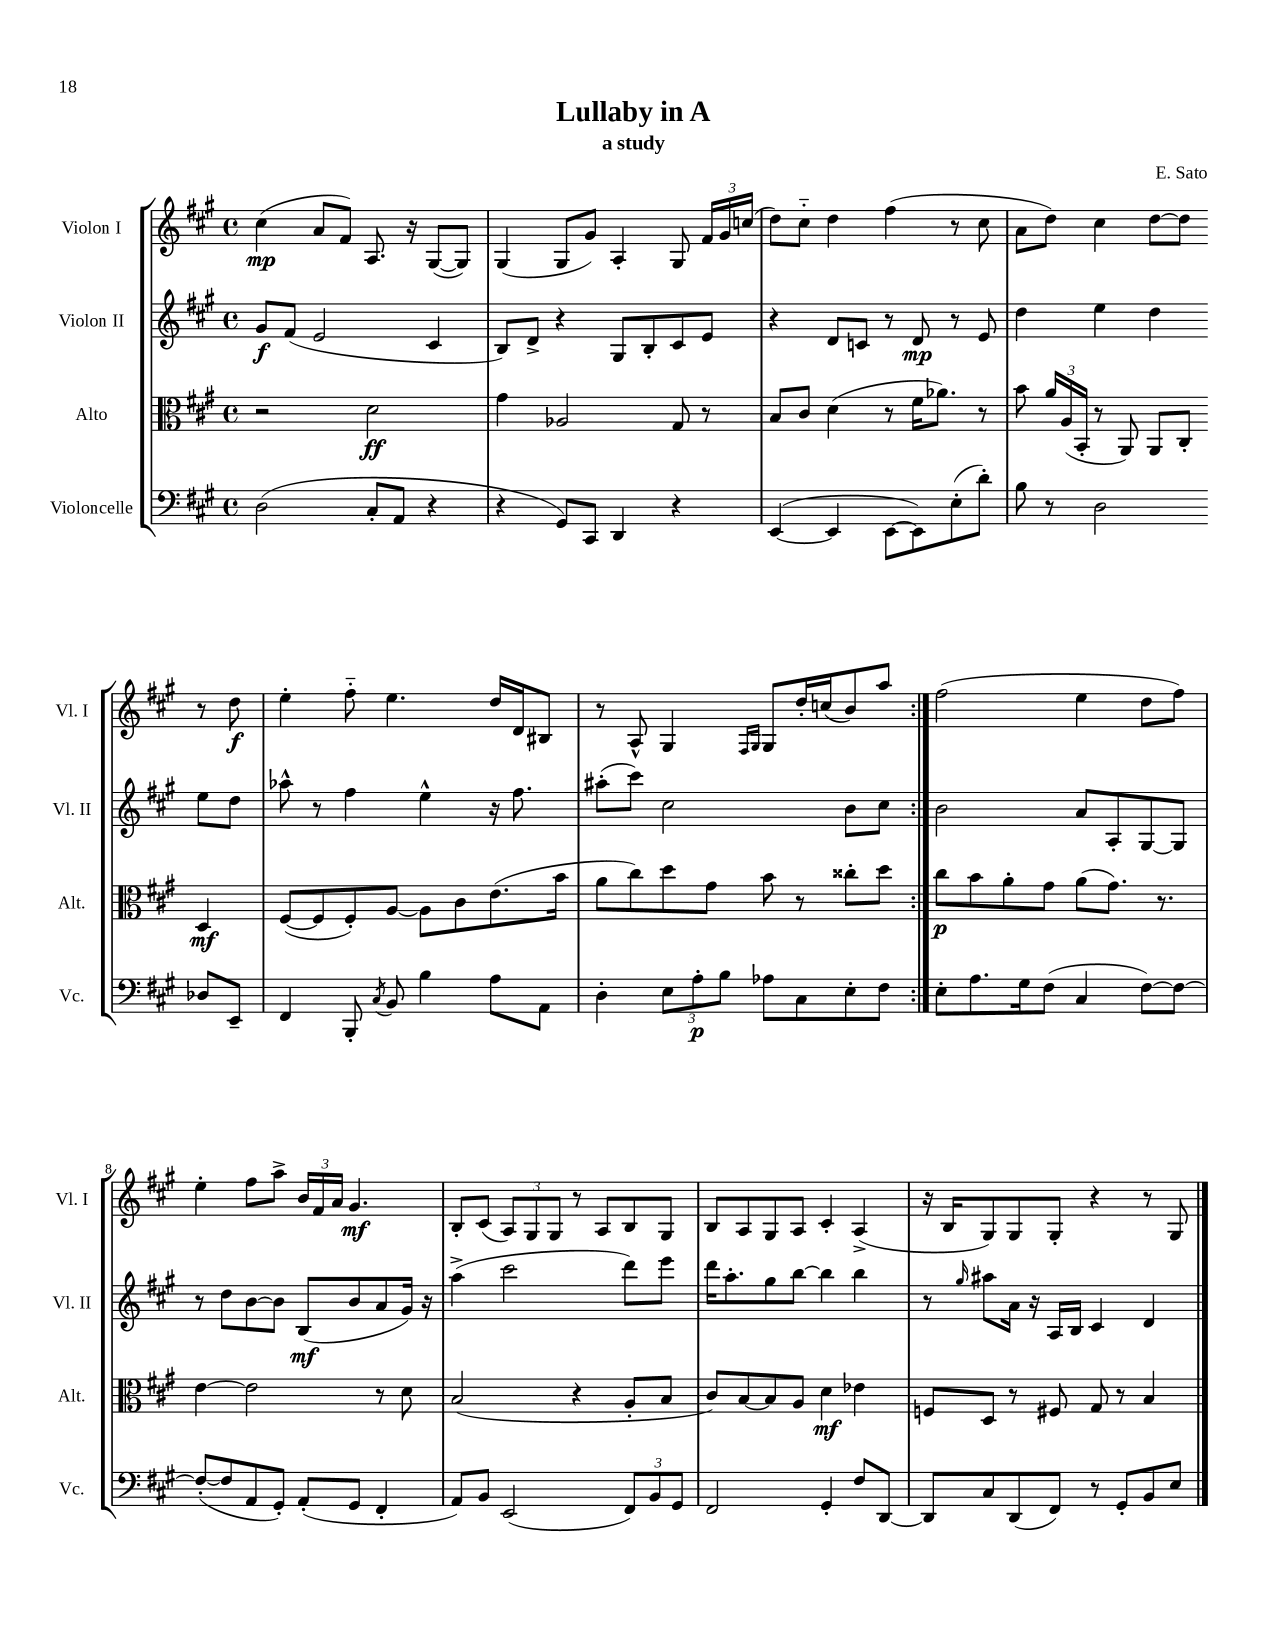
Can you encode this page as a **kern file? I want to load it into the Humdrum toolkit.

**kern	**dynam	**kern	**dynam	**kern	**dynam	**kern	**dynam
*part4	*part4	*part3	*part3	*part2	*part2	*part1	*part1
*staff4	*staff4	*staff3	*staff3	*staff2	*staff2	*staff1	*staff1
*I"Violoncelle	*	*I"Alto	*	*I"Violon II	*	*I"Violon I	*
*I'Vc.	*	*I'Alt.	*	*I'Vl. II	*	*I'Vl. I	*
*clefF4	*	*clefC3	*	*clefG2	*	*clefG2	*
*k[f#c#g#]	*	*k[f#c#g#]	*	*k[f#c#g#]	*	*k[f#c#g#]	*
*M4/4	*	*M4/4	*	*M4/4	*	*M4/4	*
*met(c)	*	*met(c)	*	*met(c)	*	*met(c)	*
=1	=1	=1	=1	=1	=1	=1	=1
(2D\	.	2r	.	8g#/L	f	(4cc#\	mp
.	.	.	.	(8f#/J	.	.	.
.	.	.	.	2e/	.	8a/L	.
.	.	.	.	.	.	8f#/J)	.
8C#'/L	.	2d\	ff	.	.	8.A/	.
8AA/J	.	.	.	.	.	.	.
.	.	.	.	.	.	16r	.
4r	.	.	.	4c#/	.	([8G#/L	.
.	.	.	.	.	.	8G#/J])	.
=2	=2	=2	=2	=2	=2	=2	=2
4r	.	4g#\	.	8B/L)	.	(4G#/	.
.	.	.	.	8d^/J	.	.	.
8GG#/L)	.	2A-X/	.	4r	.	8G#/L	.
8CC#/J	.	.	.	.	.	8g#/J)	.
4DD/	.	.	.	8G#/L	.	4A'/	.
.	.	.	.	8B'/	.	.	.
4r	.	8G#/	.	8c#/	.	8G#/	.
.	.	8r	.	8e/J	.	24f#/LL	.
.	.	.	.	.	.	24g#/	.
.	.	.	.	.	.	(24ccn/JJ	.
=3	=3	=3	=3	=3	=3	=3	=3
([4EE/	.	8B/L	.	4r	.	8dd\L)	.
.	.	8c#/J	.	.	.	8cc#\J	.
4EE/]	.	(4d\	.	8d/L	.	4dd\	.
.	.	.	.	8cn/J	.	.	.
[8EE\L	.	8r	.	8r	.	(4ff#\	.
8EE\])	.	16f#\KL	.	8d/	mp	.	.
.	.	8.a-X\J)	.	.	.	.	.
(8E'\	.	.	.	8r	.	8r	.
8d'\J)	.	8r	.	8e/	.	8cc#\	.
=4	=4	=4	=4	=4	=4	=4	=4
8B\	.	8b\	.	4dd\	.	8a\L	.
8r	.	24a/LL	.	.	.	8dd\J)	.
.	.	(24A/	.	.	.	.	.
.	.	24BB'/JJ	.	.	.	.	.
2D\	.	8r	.	4ee\	.	4cc#\	.
.	.	8AA/)	.	.	.	.	.
.	.	8AA/L	.	4dd\	.	[8dd\L	.
.	.	8C#'/J	.	.	.	8dd\J]	.
8D-X/L	.	4D/	mf	8ee\L	.	8r	.
8EE~/J	.	.	.	8dd\J	.	8dd\	f
!!LO:LB:g=z
=5	=5	=5	=5	=5	=5	=5	=5
4FF#/	.	([8F#/L	.	8aa-X^^\	.	4ee'\	.
.	.	8F#/]	.	8r	.	.	.
8BBB'/	.	8F#'/)	.	4ff#\	.	8ff#\	.
8qC#/	.	.	.	.	.	.	.
8BB/	.	[8A/J	.	.	.	4.ee\	.
4B\	.	8A\L]	.	4ee^^\	.	.	.
.	.	8c#\	.	.	.	.	.
8A\L	.	(8.e\	.	16r	.	16dd/LL	.
.	.	.	.	8.ff#\	.	16d/J	.
8AA\J	.	.	.	.	.	8B#X/J	.
.	.	16b\Jk	.	.	.	.	.
=6	=6	=6	=6	=6	=6	=6	=6
4D'\	.	8a\L	.	(8aa#X'\L	.	8r	.
.	.	8cc#\)	.	8ccc#\J)	.	8A^^/	.
12E\L	.	8dd\	.	2cc#\	.	4G#/	.
12A'\	p	.	.	.	.	.	.
.	.	8g#\J	.	.	.	.	.
12B\J	.	.	.	.	.	.	.
.	.	.	.	.	.	16qqF#/LL	.
.	.	.	.	.	.	16qqG#/JJ	.
8A-X\L	.	8b\	.	.	.	8G#/L	.
8C#\	.	8r	.	.	.	16dd'/L	.
.	.	.	.	.	.	(16ccn/J	.
8E'\	.	8cc##X'\L	.	8b\L	.	8b/)	.
8F#\J	.	8dd\J	.	8cc#\J	.	8aa/J	.
=7:|!	=7:|!	=7:|!	=7:|!	=7:|!	=7:|!	=7:|!	=7:|!
8E'\L	.	8cc#\L	p	2b\	.	(2ff#\	.
8.A\	.	8b\	.	.	.	.	.
.	.	8a'\	.	.	.	.	.
16G#\k	.	.	.	.	.	.	.
(8F#\J	.	8g#\J	.	.	.	.	.
4C#/	.	(8a\L	.	8a/L	.	4ee\	.
.	.	8.g#\J)	.	8A'/	.	.	.
[8F#\L)	.	.	.	[8G#/	.	8dd\L	.
.	.	8.r	.	.	.	.	.
8F#\J_	.	.	.	8G#/J]	.	8ff#\J)	.
!!LO:LB:g=z
=8	=8	=8	=8	=8	=8	=8	=8
(8F#'/L_	.	[4e\	.	8r	.	4ee'\	.
8F#/]	.	.	.	8dd\L	.	.	.
8AA/	.	2e\]	.	[8b\	.	8ff#\L	.
8GG#'/J)	.	.	.	8b\J]	.	8aa^\J	.
(8AA'/L	.	.	.	(8B/L	mf	24b/LL	.
.	.	.	.	.	.	24f#/	.
.	.	.	.	.	.	24a/JJ	.
8GG#/J	.	.	.	8b/	.	4.g#/	mf
4FF#'/	.	8r	.	8a/	.	.	.
.	.	8d\	.	16g#/Jk)	.	.	.
.	.	.	.	16r	.	.	.
=9	=9	=9	=9	=9	=9	=9	=9
8AA/L)	.	(2B/	.	(4aa^\	.	8B'/L	.
8BB/J	.	.	.	.	.	(8c#/J	.
(2EE/	.	.	.	2ccc#\	.	12A/L)	.
.	.	.	.	.	.	12G#/	.
.	.	.	.	.	.	12G#/J	.
.	.	4r	.	.	.	8r	.
.	.	.	.	.	.	8A/L	.
12FF#/L)	.	8A'/L	.	8ddd\L)	.	8B/	.
12BB/	.	.	.	.	.	.	.
.	.	8B/J	.	8eee\J	.	8G#/J	.
12GG#/J	.	.	.	.	.	.	.
=10	=10	=10	=10	=10	=10	=10	=10
2FF#/	.	8c#/L)	.	16ddd\KL	.	8B/L	.
.	.	.	.	8.aa'\	.	.	.
.	.	[8B/	.	.	.	8A/	.
.	.	8B/]	.	8gg#\	.	8G#/	.
.	.	8A/J	.	[8bb\J	.	8A/J	.
4GG#'/	.	4d\	mf	4bb\]	.	4c#'/	.
8F#/L	.	4e-X\	.	4bb\	.	(4A^/	.
[8DD/J	.	.	.	.	.	.	.
=11	=11	=11	=11	=11	=11	=11	=11
8DD/L]	.	8Fn/L	.	8r	.	16r	.
.	.	.	.	.	.	16B/KL	.
.	.	.	.	16qqgg#/	.	.	.
8C#/	.	8D/J	.	8aa#X\L	.	8G#/)	.
(8DD/	.	8r	.	16a\Jk	.	8G#/	.
.	.	.	.	16r	.	.	.
8FF#/J)	.	8F#X/	.	16A/LL	.	8G#'/J	.
.	.	.	.	16B/JJ	.	.	.
8r	.	8G#/	.	4c#/	.	4r	.
8GG#'/L	.	8r	.	.	.	.	.
8BB/	.	4B/	.	4d/	.	8r	.
8E/J	.	.	.	.	.	8G#/	.
==	==	==	==	==	==	==	==
*-	*-	*-	*-	*-	*-	*-	*-
